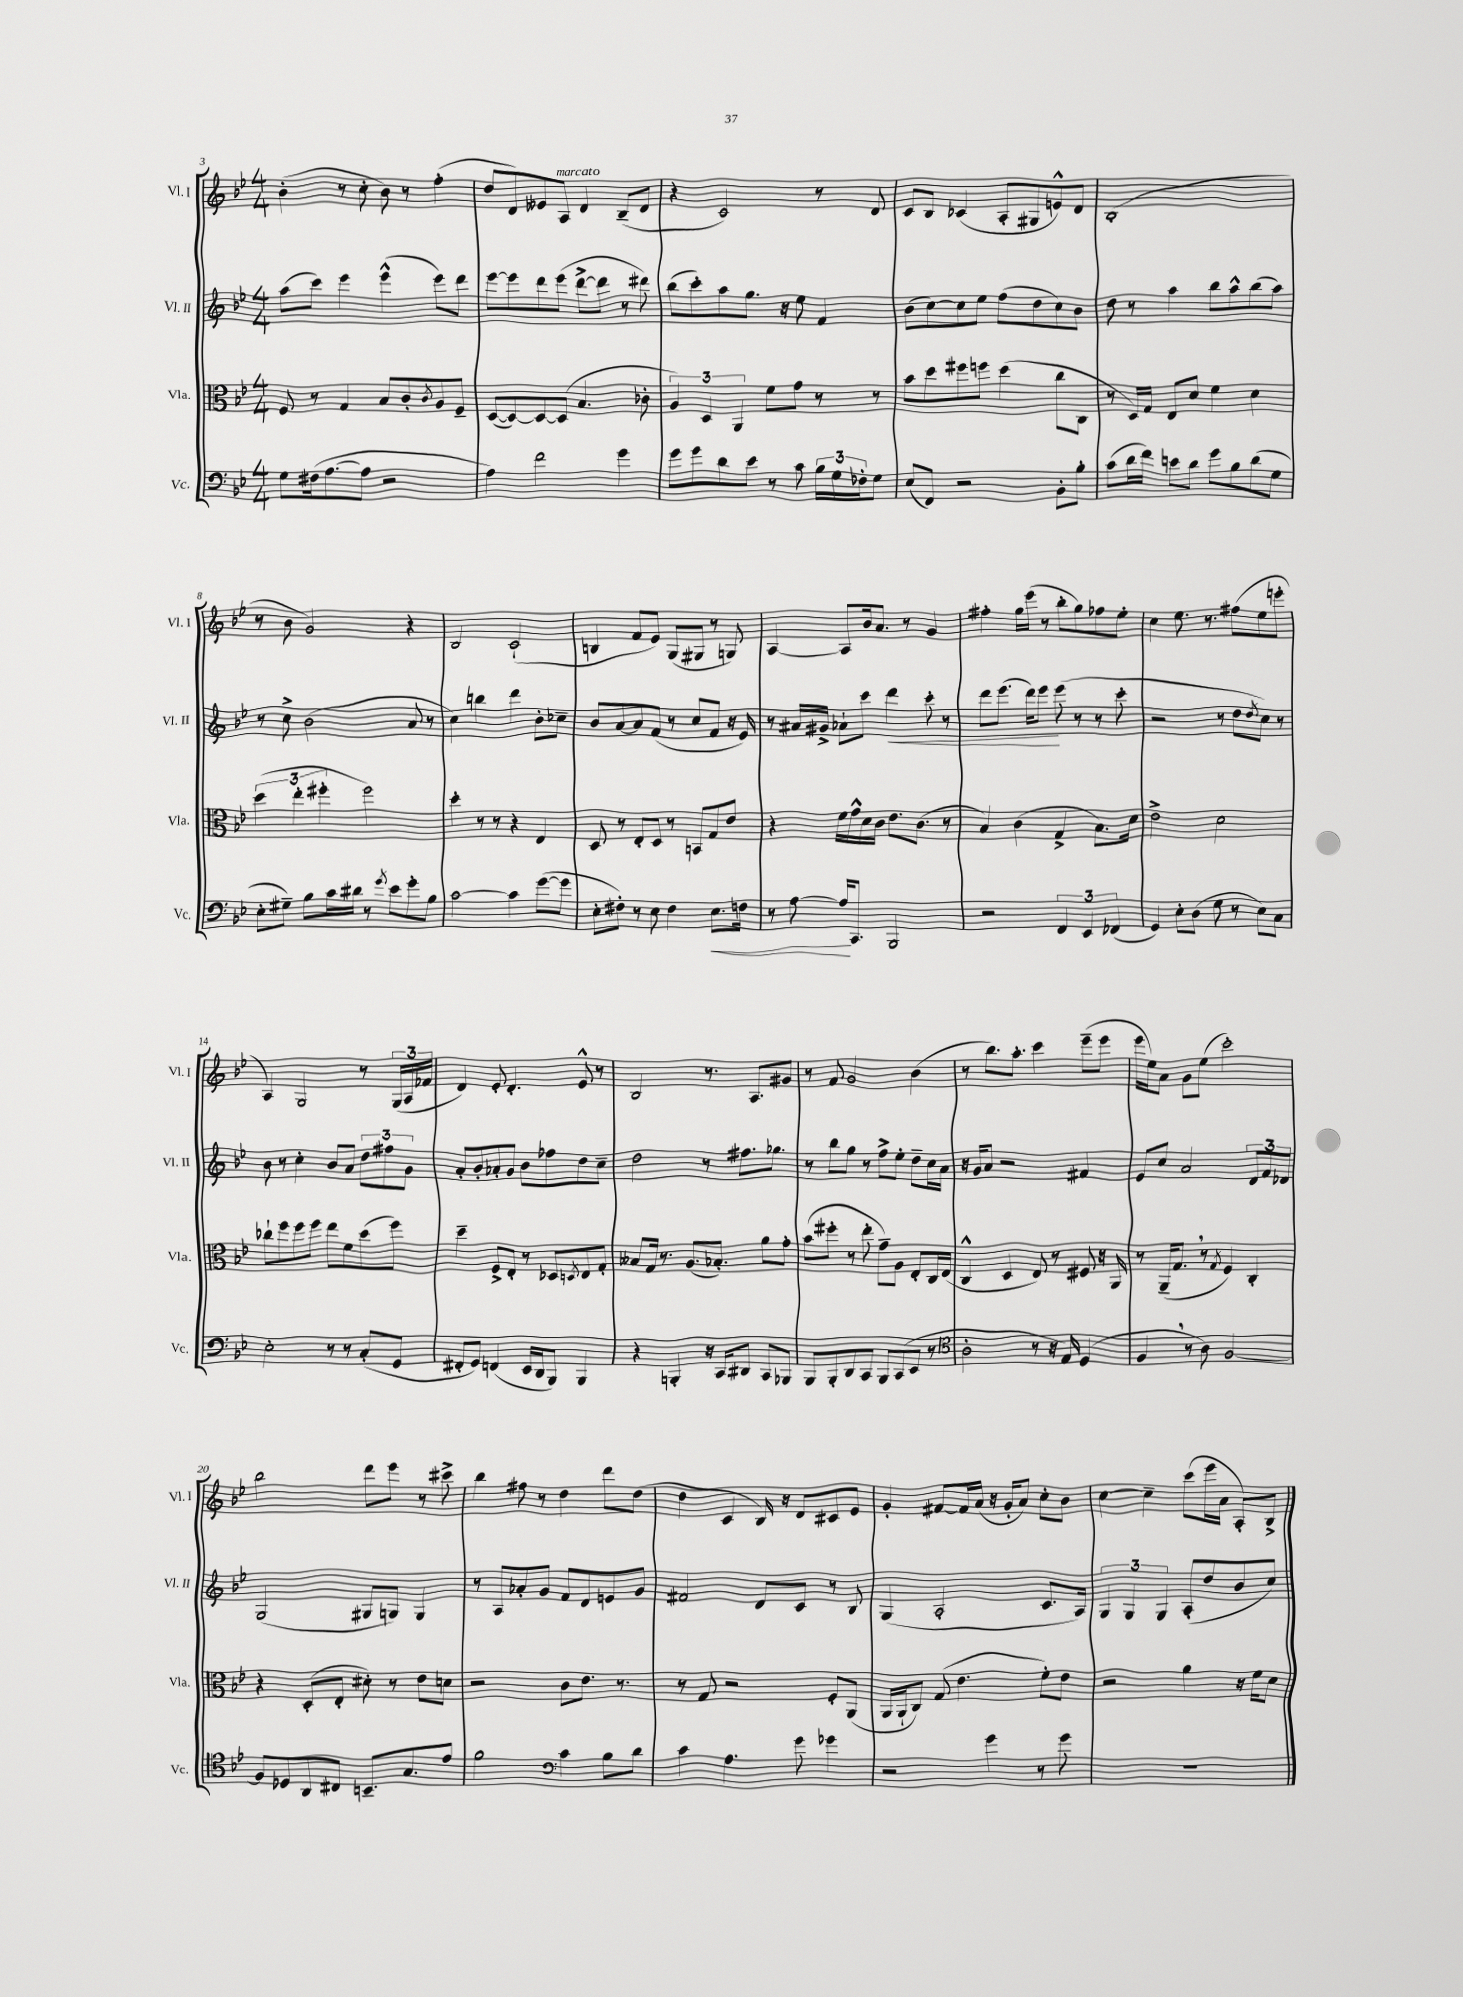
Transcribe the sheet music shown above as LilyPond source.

<<
\new StaffGroup <<
\new Staff = "s0" \with { instrumentName = "Vl. I" shortInstrumentName = "Vl. I" } {
    \clef treble \key bes \major \numericTimeSignature \time 4/4
    bes'4-.( r8 c''8-. bes'8) r8 f''4-.( |
    d''8 d'8) eeses'8 a8^\markup { \italic "marcato" } d'4 bes8--( d'8 |
    r4 c'2) r8 d'8 |
    c'8 bes8 ces'4( a8-. gis8 e'8-^) d'8 |
    bes1-.( |
    r8 bes'8 g'2) r4 |
    bes2 c'2-!( |
    b4 f'8 ees'8) g8( gis8 r8 g8) |
    a4~ a8 bes'16 a'8. r8 g'4 |
    fis''4-. g''16 ees'''16( r8 bes''8-. g''8) fes''8 ees''8-. |
    c''4 ees''8. r8. fis''8( ees''8 e'''8-. |
    a4) g2 r8 \tuplet 3/2 { g16( a16 fes'16 } |
    d'4) ees'8-. d'4.-. ees'8-^ r8 |
    bes2 r8. a8. gis'8 |
    r8 f'8 g'2 bes'4( |
    r8 bes''8.) a''8.-. c'''4 ees'''8--( ees'''8 |
    ees'''16 ees''16) a'8 g'8 ees''8( c'''2-.) |
    bes''2 d'''8 ees'''8 r8 cis'''8-> |
    bes''4 fis''8 r8 d''4 d'''8 d''8( |
    d''4 c'4 bes16) r16 d'8 cis'8 ees'8 |
    g'4-. fis'8~ fis'16 a'16( r16 g'16-. a'8) c''8-. bes'8 |
    c''4~ c''4-- c'''8( ees'''16 a'16 a8-.) bes8-> \bar "|." |
}
\new Staff = "s1" \with { instrumentName = "Vl. II" shortInstrumentName = "Vl. II" } {
    \clef treble \key bes \major \numericTimeSignature \time 4/4
    a''8( c'''8) ees'''4 ees'''4-^( ees'''8) d'''8 |
    ees'''8~ ees'''8 d'''8 ees'''8( d'''8~-> d'''8 r8 dis'''8) |
    bes''8( c'''8-.) a''8 g''8. r16 ees''8 f'4 |
    bes'8( c''8~) c''8 ees''8 f''8( d''8 c''8) bes'8 |
    d''8 r8 a''4 bes''8 a''8-^ bes''8( a''8) |
    r8 c''8-> bes'2( a'8 r8 |
    c''4) b''4 d'''4 bes'8-. ces''8-- |
    bes'8 a'8~ a'8 f'8( r8 c''8 f'8 r16 ees'16) |
    r8 ais'16 gis'16-> aes'8-! c'''8 d'''4\< c'''8-. r8 |
    d'''8 ees'''8.( d'''16) ees'''8\! ees'''8( r8 r8 c'''8-. |
    r2 r8 d''8 \acciaccatura { d''8 } c''8) r8 |
    bes'8 r8 c''4-. bes'8 a'8 \tuplet 3/2 { d''8 fis''8 g'8 } |
    a'8-. bes'8-. aes'8-. g'8 bes'8 fes''8 d''8 c''8-- |
    d''2 r8 fis''8. ges''8. |
    r8 bes''8 g''8 r8 f''8-> ees''8-. d''8-- c''16 a'16 |
    r16 g'16 a'8 r2 fis'4 |
    ees'8 c''8 a'2 \tuplet 3/2 { d'8 f'8 des'8 } |
    g2( gis8 g8) g4 |
    r8 a8 aes'8-. g'8 f'8 d'8 e'8 g'8 |
    fis'2 d'8 c'8 r8 bes8 |
    g4( a2-. c'8. a16) |
    \tuplet 3/2 { g4 g4 g4 } a8-.( d''8 bes'8 c''8) \bar "|." |
}
\new Staff = "s2" \with { instrumentName = "Vla." shortInstrumentName = "Vla." } {
    \clef alto \key bes \major \numericTimeSignature \time 4/4
    f8 r8 g4 bes8 c'8-. \acciaccatura { c'8 } a8 f8-- |
    d8~( d8~) d8~ d8( bes4. ces'8-. |
    \tuplet 3/2 { a4) d4 a,4 } f'8 g'8 r8 r8 |
    bes'8 d''8 fis''8 f''8 d''4( c''8 c8 |
    r8 d16) g16 ees8 d'8 f'4 d'4 |
    \tuplet 3/2 { d''4( ees''4-. fis''4-. } fis''2) |
    d''4-. r8 r8 r4 ees4 |
    d8 r8 ees8-. d8 r8 b,8 g8 ees'8 |
    r4 f'16 g'16-^ d'16 c'16 ees'8. c'8.( r8 |
    bes4) c'4( g4-> bes8.) d'16 |
    ees'2-> d'2 |
    ces''8-! f''8 f''8 f''8 ees''8 f'8 d''8( f''8) |
    d''4-- f8-> ees8-. r8 des8 \acciaccatura { d8 } ees8 g8-. |
    beses8 g16 r8. a8.( bes8.-.) a'8 g'8-. |
    bes'8( fis''8-. r8 ees''8-. g'8--) a8 ees8-. c16 ees16( |
    c4-^ d4 ees8) r8 fis8 r16 a,16 |
    r8 a,16--( g8. \breathe r8 \acciaccatura { g8 } f4) c4-. |
    r4 d8-.( ees8-. dis'8-.) r8 ees'8 d'8 |
    r2 c'8 ees'8. r8. |
    r8 g8 r2 f8-. a,8( |
    a,16 a,16-! c8) g8( ees'4. f'8-.) ees'8 |
    r2 a'4 r16 f'16 d'8 \bar "|." |
}
\new Staff = "s3" \with { instrumentName = "Vc." shortInstrumentName = "Vc." } {
    \clef bass \key bes \major \numericTimeSignature \time 4/4
    g8 fis16( a8.~ a8 r2 |
    a4) f'2 g'4 |
    g'8 g'8 d'8 ees'8 r8 c'8 \tuplet 3/2 { bes16 g16 fes16-. } g8 |
    ees8( f,8) r2 bes,8-. bes8-. |
    c'8( d'16 f'16) e'8 d'8 g'8 bes8 d'8( g8 |
    ees8-. gis8--) bes8 c'16 dis'16 r8 \acciaccatura { g'8 } ees'8 g'8-. bes8 |
    c'2~ c'4 g'8~( g'8 |
    ees8-. fis8-.) r8 ees8 fis4 ees8.\< f16 |
    r8 a8~ a16\! c,8. bes,,2 |
    r2 \tuplet 3/2 { f,4 ees,4 fes,4( } |
    g,4) ees8-. d8( g8 r8 ees8) c8 |
    ees2-. r8 r8 c8-.( g,8 |
    fis,8-. g,8) f,4( ees,16 d,16 bes,,8) bes,,4 |
    r4 b,,4-. r16 c,16 dis,8 c,8 bes,,8 |
    bes,,8 bes,,8-. d,8 c,8 bes,,8 c,8( ees,8 r8 |
    \clef tenor a2-. r8 r16 ees16) d4( |
    f4 \breathe r8 a8) f2~ |
    f8 des8 a,8 cis8 b,8.-- g8. ees'8 |
    f'2 \clef bass c'4 bes8 d'8 |
    c'4 a4. g'8 ges'4 |
    r2 g'4 r8 g'8 |
    R1 \bar "|." |
}
>>
>>
\layout { \context { \Score currentBarNumber = #3 } }
